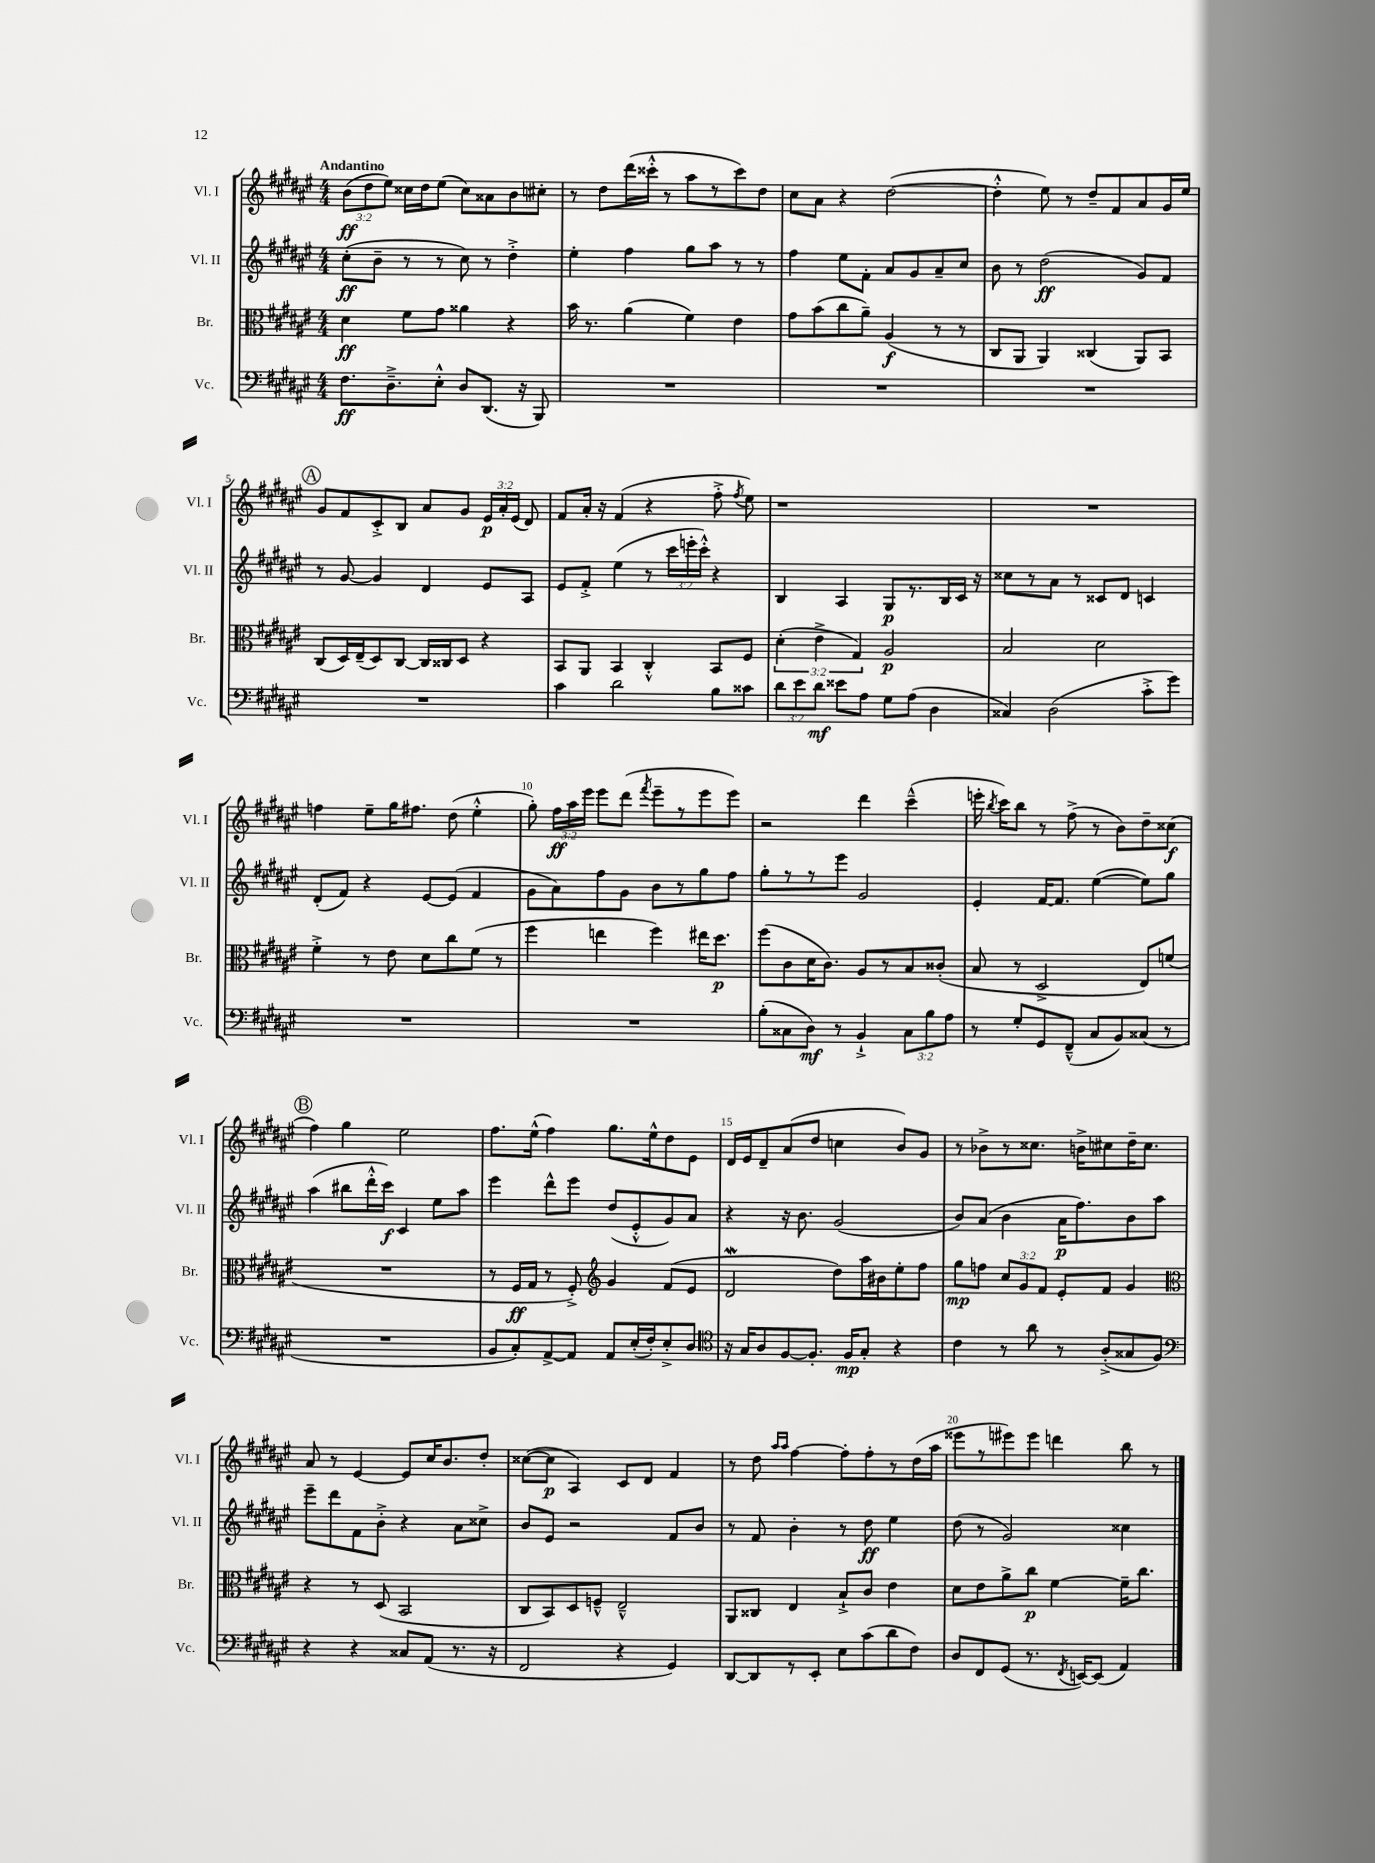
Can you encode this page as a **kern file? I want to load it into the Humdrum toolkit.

**kern	**dynam	**kern	**dynam	**kern	**dynam	**kern	**dynam
*part4	*part4	*part3	*part3	*part2	*part2	*part1	*part1
*staff4	*staff4	*staff3	*staff3	*staff2	*staff2	*staff1	*staff1
*I"Vc.	*	*I"Br.	*	*I"Vl. II	*	*I"Vl. I	*
*I'Vc.	*	*I'Br.	*	*I'Vl. II	*	*I'Vl. I	*
*clefF4	*	*clefC3	*	*clefG2	*	*clefG2	*
*k[f#c#g#d#a#e#]	*	*k[f#c#g#d#a#e#]	*	*k[f#c#g#d#a#e#]	*	*k[f#c#g#d#a#e#]	*
*M4/4	*	*M4/4	*	*M4/4	*	*M4/4	*
=1	=1	=1	=1	=1	=1	=1	=1
!	!	!	!	!	!	!LO:TX:a:B:t=Andantino	!
8.F#\L	ff	4d#\	ff	(8cc#'\L	ff	(12b\L	ff
.	.	.	.	.	.	12dd#\	.
.	.	.	.	8b~\J	.	.	.
.	.	.	.	.	.	12ee#\J)	.
8.D#~^\	.	.	.	.	.	.	.
.	.	8f#\L	.	8r	.	16cc##X\LL	.
.	.	.	.	.	.	16dd#\J	.
8E#'^^\J	.	8g#\J	.	8r	.	(8ee#\J	.
8D#/L	.	4a##X\	.	8cc#\)	.	8cc##\L)	.
(8.DD#/J	.	.	.	8r	.	8a##X\	.
.	.	4r	.	4dd#'^\	.	8b\	.
16r	.	.	.	.	.	.	.
8BBB/)	.	.	.	.	.	8cc#X'\J	.
=2	=2	=2	=2	=2	=2	=2	=2
1r	.	16b\	.	4ee#'\	.	8r	.
.	.	8.r	.	.	.	.	.
.	.	.	.	.	.	8dd#\L	.
.	.	(4a#\	.	4ff#\	.	(16ddd#\L	.
.	.	.	.	.	.	16ccc##X'^^\JJ	.
.	.	.	.	.	.	8r	.
.	.	4f#\)	.	8gg#\L	.	8aa#\L	.
.	.	.	.	8aa#\J	.	8r	.
.	.	4e#\	.	8r	.	8ccc##\)	.
.	.	.	.	8r	.	8dd#\J	.
=3	=3	=3	=3	=3	=3	=3	=3
1r	.	8g#\L	.	4ff#\	.	8cc#\L	.
.	.	(8b\	.	.	.	8a#\J	.
.	.	8cc#\	.	8ee#\L	.	4r	.
.	.	8a#~\J)	.	8f#'\J	.	.	.
.	.	(4A#/	f	8a#/L	.	([2dd#\	.
.	.	.	.	8g#/	.	.	.
.	.	8r	.	8a#~/	.	.	.
.	.	8r	.	8cc#/J	.	.	.
=4	=4	=4	=4	=4	=4	=4	=4
1r	.	8C#/L	.	8b\	.	4dd#'^^\]	.
.	.	8AA#/J	.	8r	.	.	.
.	.	4AA#/)	.	(2dd#\	ff	8ee#\)	.
.	.	.	.	.	.	8r	.
.	.	(4C##X/	.	.	.	8dd#~/L	.
.	.	.	.	.	.	8f#/	.
.	.	8AA#/L)	.	8g#/L)	.	8a#/	.
.	.	8BB/J	.	8f#/J	.	16g#/L	.
.	.	.	.	.	.	16ee#/JJ	.
!!LO:LB:g=z
!!LO:REH:place=s1:t=A
=5	=5	=5	=5	=5	=5	=5	=5
1r	.	(8C#/L	.	8r	.	8g#/L	.
.	.	16D#/L)	.	[8g#/	.	8f#/	.
.	.	(16E#~/J	.	.	.	.	.
.	.	8D#/)	.	4g#/]	.	8c#'^/	.
.	.	[8C#/J	.	.	.	8B/J	.
.	.	16C#/LL]	.	4d#/	.	8a#/L	.
.	.	16C##X/J	.	.	.	.	.
.	.	8D#/J	.	.	.	8g#/J	.
.	.	4r	.	8e#/L	.	24e#/LL	p
.	.	.	.	.	.	24a#'/	.
.	.	.	.	.	.	(24e#/JJ	.
.	.	.	.	8A#/J	.	8d#/)	.
=6	=6	=6	=6	=6	=6	=6	=6
4c#\	.	8BB/L	.	8e#/L	.	8f#/L	.
.	.	8AA#/J	.	8f#'^/J	.	16a#'/Jk	.
.	.	.	.	.	.	16r	.
2d#\	.	4BB/	.	(4ee#\	.	(4f#/	.
.	.	4C#'^^/	.	8r	.	4r	.
.	.	.	.	24ccc#\LL	.	.	.
.	.	.	.	24eeen'\	.	.	.
.	.	.	.	24ccc#'^^\JJ)	.	.	.
8B\L	.	8BB/L	.	4r	.	8ff#'^\	.
.	.	.	.	.	.	8qff#/	.
8c##X\J	.	8F#/J	.	.	.	8ee#\)	.
=7	=7	=7	=7	=7	=7	=7	=7
12d#\L	.	(6d#'\	.	4B/	.	1r	.
12e#\	.	.	.	.	.	.	.
12d#\J	mf	6e#^\	.	.	.	.	.
8e##X\L	.	.	.	4A#/	.	.	.
.	.	6G#/)	.	.	.	.	.
8A#\J	.	.	.	.	.	.	.
8G#\L	.	2A#/	p	8G#/L	p	.	.
(8A#\J	.	.	.	8.r	.	.	.
4D#\	.	.	.	.	.	.	.
.	.	.	.	16B/L	.	.	.
.	.	.	.	16c#/JJ	.	.	.
.	.	.	.	16r	.	.	.
=8	=8	=8	=8	=8	=8	=8	=8
4C##X/)	.	2B/	.	8cc##X\L	.	1r	.
.	.	.	.	8r	.	.	.
(2D#\	.	.	.	8a#\J	.	.	.
.	.	.	.	8r	.	.	.
.	.	2d#\	.	8c##X/L	.	.	.
.	.	.	.	8d#/J	.	.	.
8c#'^\L	.	.	.	4cn/	.	.	.
8g#\J)	.	.	.	.	.	.	.
!!LO:LB:g=z
=9	=9	=9	=9	=9	=9	=9	=9
1r	.	4f#'^\	.	(8d#'/L	.	4ffn\	.
.	.	.	.	8f#/J)	.	.	.
.	.	8r	.	4r	.	8ee#~\L	.
.	.	8e#\	.	.	.	16gg#\K	.
.	.	.	.	.	.	8.ff#X\J	.
.	.	8d#\L	.	[8e#/L	.	.	.
.	.	8cc#\	.	(8e#/J]	.	(8dd#\	.
.	.	(8f#\J	.	4f#/	.	4ee#'^^\	.
.	.	8r	.	.	.	.	.
=10	=10	=10	=10	=10	=10	=10	=10
1r	.	4ff#\	.	8g#\L	.	8gg#'\)	.
.	.	.	.	8a#\)	.	24ff#\LL	ff
.	.	.	.	.	.	24aa#\	.
.	.	.	.	.	.	24eee#\JJ	.
.	.	4een\	.	8ff#\	.	8eee#\L	.
.	.	.	.	8g#\J	.	(8ddd#\J	.
.	.	.	.	.	.	8qfff#/	.
.	.	4ff#\)	.	8b\L	.	8eee#~\L	.
.	.	.	.	8r	.	8r	.
.	.	16ee#X\KL	.	8gg#\	.	8eee#\	.
.	.	8.dd#\J	p	.	.	.	.
.	.	.	.	8ff#\J	.	8eee#\J)	.
=11	=11	=11	=11	=11	=11	=11	=11
(8B'\L	.	(8ff#\L	.	8gg#'\L	.	2r	.
8C##X\	.	8c#\	.	8r	.	.	.
8D#\J)	mf	16d#\K	.	8r	.	.	.
.	.	8.c#\J)	.	.	.	.	.
8r	.	.	.	8eee#\J	.	.	.
4BB`^/	.	8A#/L	.	2g#/	.	4ddd#\	.
.	.	8r	.	.	.	.	.
12C##\L	.	8B/	.	.	.	(4ccc#~^^\	.
12B\	.	.	.	.	.	.	.
.	.	(8c##X'/J	.	.	.	.	.
12A#\J	.	.	.	.	.	.	.
=12	=12	=12	=12	=12	=12	=12	=12
8r	.	8B/	.	4e#'/	.	16eeen'\	.
.	.	.	.	.	.	8qbb/	.
.	.	.	.	.	.	16ccc#\KL)	.
8G#'/L	.	8r	.	.	.	8bb\J	.
8GG#/	.	2D#^/	.	[16f#/KL	.	8r	.
.	.	.	.	8.f#/J]	.	.	.
(8FF#~^^/J	.	.	.	.	.	(8ff#^\	.
8C#/L	.	.	.	([4ee#\	.	8r	.
8BB/)	.	.	.	.	.	8b\L)	.
(8C##X/J	.	8E#/L)	.	8ee#\L])	.	8dd#~\	.
8r	.	(8fn/J	.	8gg#\J	.	(8cc##X\J	f
!!LO:LB:g=z
!!LO:REH:place=s1:t=B
=13	=13	=13	=13	=13	=13	=13	=13
1r	.	1r	.	(4aa#\	.	4ff#\)	.
.	.	.	.	8bb#X\L	.	4gg#\	.
.	.	.	.	16ddd#'^^\L	.	.	.
.	.	.	.	16ccc#\JJ)	f	.	.
.	.	.	.	4c#/	.	2ee#\	.
.	.	.	.	8ee#\L	.	.	.
.	.	.	.	8aa#\J	.	.	.
=14	=14	=14	=14	=14	=14	=14	=14
8BB/L	.	8r	.	4eee#\	.	8.ff#\L	.
8C#'/)	.	16F#/LL	ff	.	.	.	.
.	.	16G#/JJ	.	.	.	(16ee#^^\Jk	.
[8AA#^/	.	8r	.	8ddd#^^\L	.	4ff#\)	.
8AA#/J]	.	8F#'^/)	.	8eee#\J	.	.	.
*	*	*clefG2	*	*	*	*	*
8AA#/L	.	4g#/	.	(8dd#/L	.	8.gg#\L	.
(16E#'/L	.	.	.	8e#'^^/	.	.	.
16F#'/J)	.	.	.	.	.	16ee#^^\k	.
8E#'^/	.	(8f#/L	.	8g#/)	.	8dd#\	.
8D#/J	.	8e#/J	.	8a#/J	.	8e#\J	.
=15	=15	=15	=15	=15	=15	=15	=15
*clefC4	*	*	*	*	*	*	*
16r	.	2d#W/	.	4r	.	16d#/LL	.
16G#/KL	.	.	.	.	.	16e#/J	.
8A#/	.	.	.	.	.	8d#~/	.
[8F#/	.	.	.	16r	.	(8a#/	.
.	.	.	.	8.b\	.	.	.
8.F#'/J]	.	.	.	.	.	8dd#/J	.
.	.	8dd#\L)	.	(2g#/	.	4ccn\	.
16F#/KL	mp	.	.	.	.	.	.
8G#'/J	.	16aa#\L	.	.	.	.	.
.	.	16b#X\J	.	.	.	.	.
4r	.	8ee#'\	.	.	.	8b/L)	.
.	.	8ff#\J	.	.	.	8g#/J	.
=16	=16	=16	=16	=16	=16	=16	=16
4c#\	.	8gg#\L	mp	8b/L)	.	8r	.
.	.	8ffn\J	.	(8a#/J	.	8b-X^\L	.
8r	.	12cc#/L	.	4b\	.	8r	.
.	.	12g#/	.	.	.	.	.
8a#\	.	.	.	.	.	8.cc##X\J	.
.	.	12f#/J	.	.	.	.	.
8r	.	8e#'/L	.	16a#\KL	p	.	.
.	.	.	.	8.ff#\)	.	16bn^\KL	.
(8A#'^/L	.	8f#/J	.	.	.	8cc#X\	.
8G##X/	.	4g#/	.	8b\	.	16dd#~\K	.
.	.	.	.	.	.	8.cc#\J	.
8F#/J)	.	.	.	8aa#\J	.	.	.
!!LO:LB:g=z
=17	=17	=17	=17	=17	=17	=17	=17
*clefF4	*	*clefC3	*	*	*	*	*
4r	.	4r	.	8eee#~\L	.	8a#/	.
.	.	.	.	8ddd#\	.	8r	.
4r	.	8r	.	8f#\	.	[4e#/	.
.	.	(8D#/	.	8b'^\J	.	.	.
8C##X/L	.	2BB/	.	4r	.	8e#/L]	.
(8AA#/J	.	.	.	.	.	16cc#/K	.
.	.	.	.	.	.	8.b/	.
8.r	.	.	.	8a#\L	.	.	.
.	.	.	.	8cc##X^\J	.	8dd#'/J	.
16r	.	.	.	.	.	.	.
=18	=18	=18	=18	=18	=18	=18	=18
2FF#/	.	8C#/L	.	8b/L	.	([8cc##X\L	.
.	.	8BB/)	.	8e#/J	.	8cc##\J]	p
.	.	8D#/	.	2r	.	4A#/)	.
.	.	8Fn~^^/J	.	.	.	.	.
4r	.	2E#~^^/	.	.	.	8c#/L	.
.	.	.	.	.	.	8d#/J	.
4GG#/)	.	.	.	8f#/L	.	4f#/	.
.	.	.	.	8b/J	.	.	.
=19	=19	=19	=19	=19	=19	=19	=19
[8DD#/L	.	8AA#/L	.	8r	.	8r	.
8DD#/]	.	8C##X/J	.	8f#/	.	8dd#\	.
.	.	.	.	.	.	16qqaa#/LL	.
.	.	.	.	.	.	16qqaa#/JJ	.
8r	.	4E#/	.	4b'\	.	[4ff#\	.
8EE#'/J	.	.	.	.	.	.	.
8E#\L	.	8B`^/L	.	8r	.	8ff#'\L]	.
(8c#\	.	8c#/J	.	8dd#\	ff	8ff#'\	.
8d#\	.	4e#\	.	4ee#\	.	8r	.
8F#\J)	.	.	.	.	.	(16dd#\L	.
.	.	.	.	.	.	16aa#\JJ	.
=20	=20	=20	=20	=20	=20	=20	=20
8D#/L	.	8d#\L	.	(8dd#\	.	8eee##X\L	.
8FF#/	.	8e#\	.	8r	.	8r	.
(8GG#/J	.	8a#^\	.	2g#/)	.	8eee#X\)	.
8.r	.	8cc#\J	p	.	.	8eee#\J	.
.	.	[4f#\	.	.	.	4dddn\	.
8qFF#/	.	.	.	.	.	.	.
[16EEn/KL)	.	.	.	.	.	.	.
(8EE/J]	.	.	.	.	.	.	.
4AA#/)	.	16f#~\KL]	.	4cc##X\	.	8bb\	.
.	.	8.cc#\J	.	.	.	.	.
.	.	.	.	.	.	8r	.
==	==	==	==	==	==	==	==
*-	*-	*-	*-	*-	*-	*-	*-
